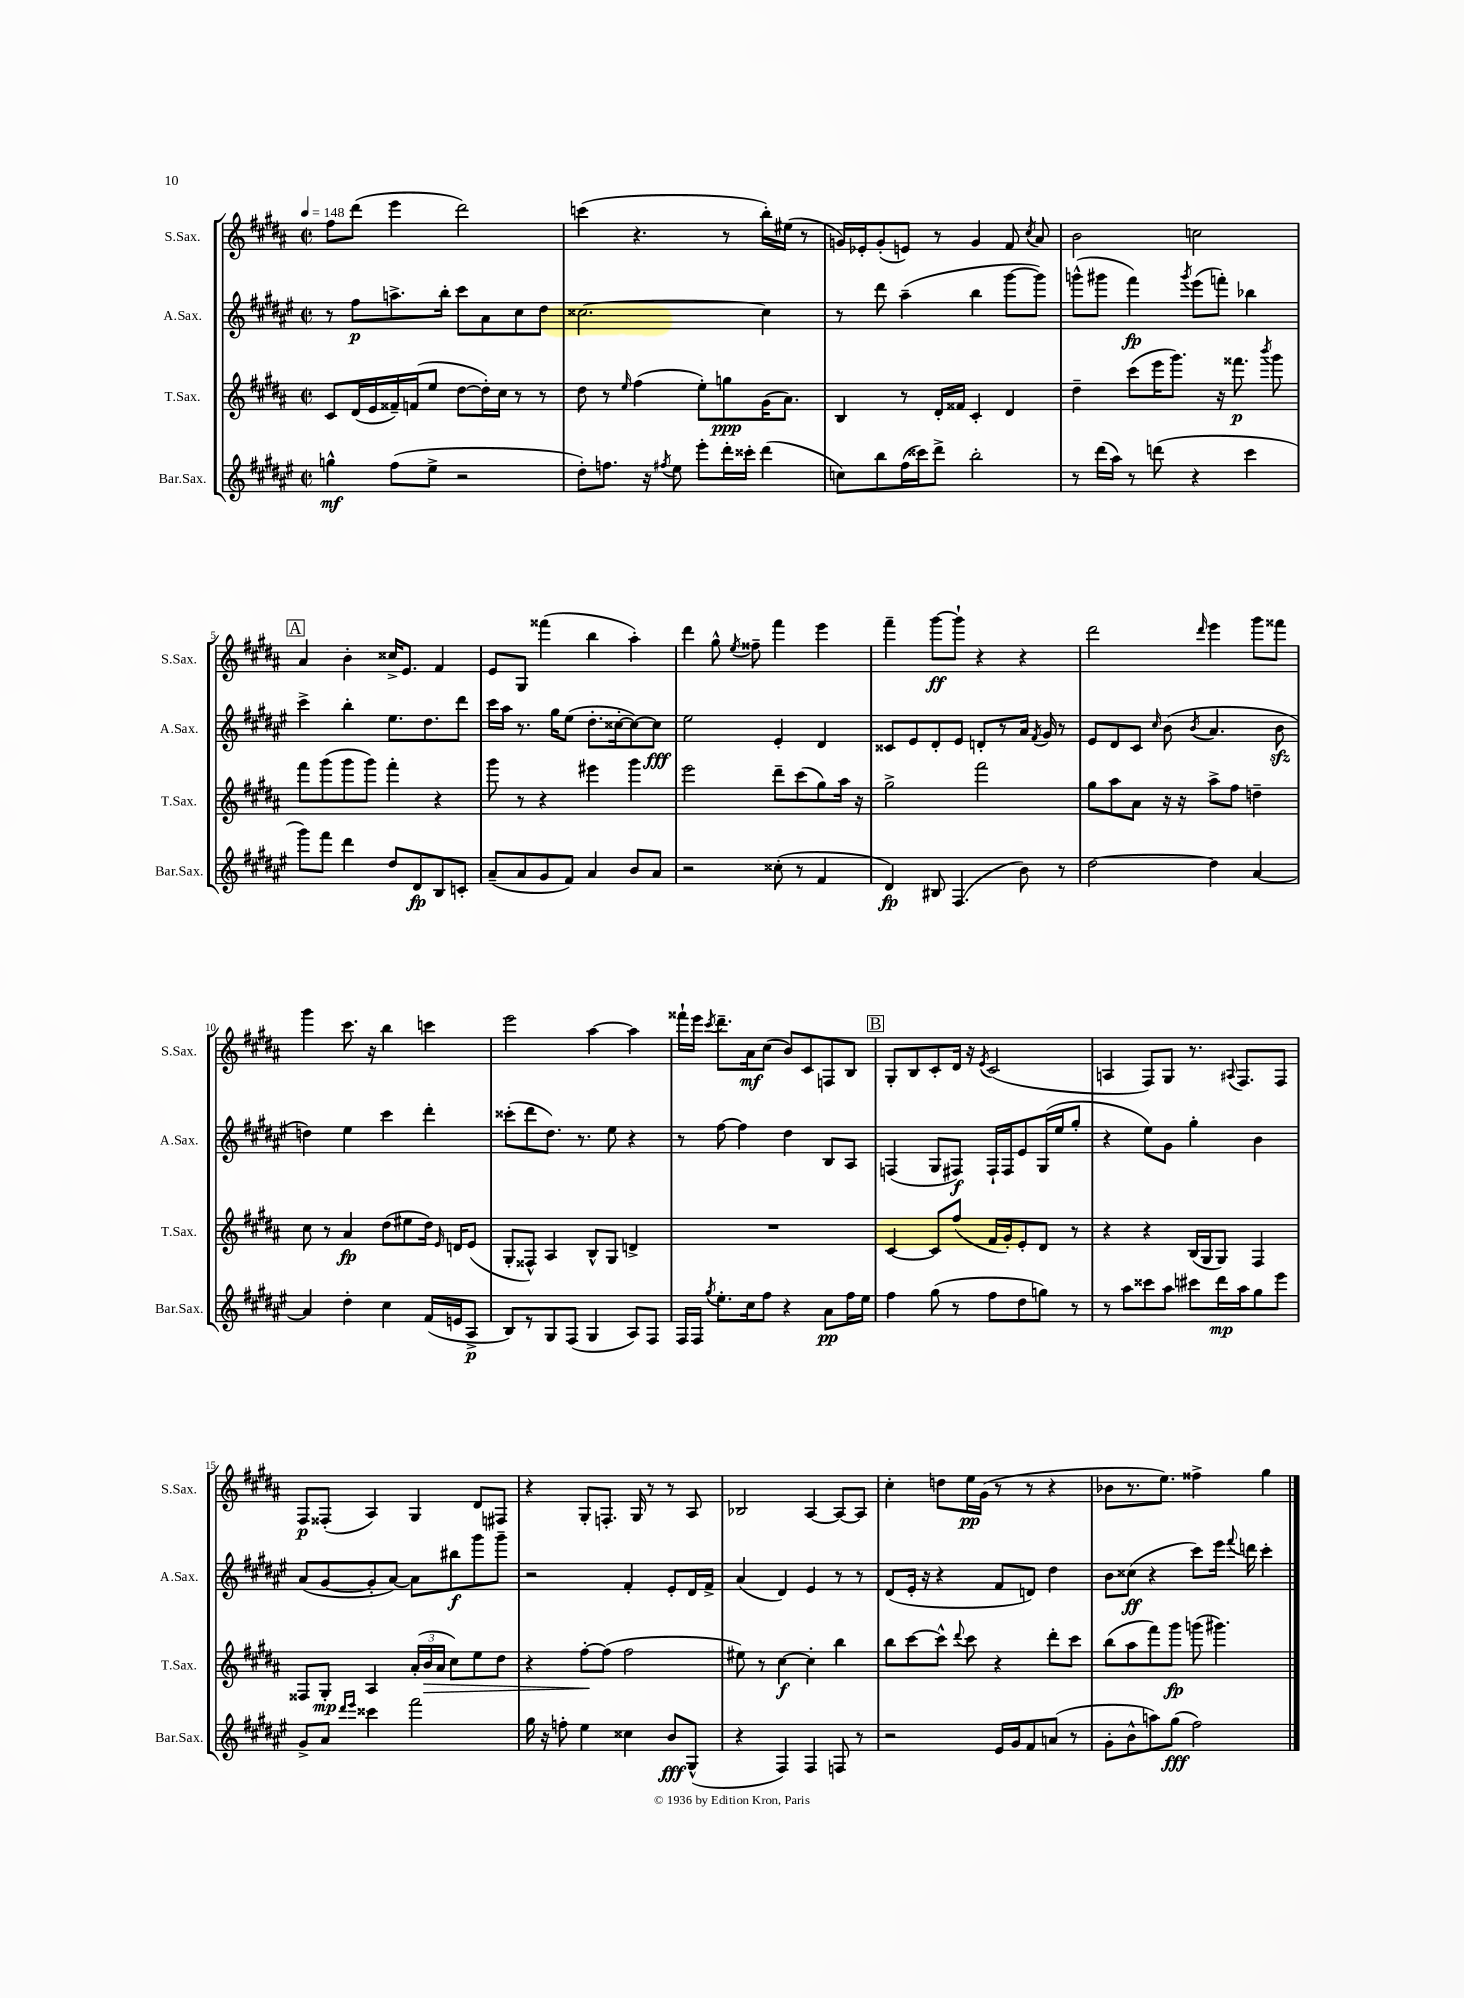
<<
\new StaffGroup <<
\new Staff = "s0" \with { instrumentName = "S.Sax." shortInstrumentName = "S.Sax." } {
    \clef treble \key b \major \defaultTimeSignature \time 2/2 \tempo 4 = 148
    \autoBeamOff fis''8[ dis'''8]( e'''4 dis'''2) |
    c'''4( r4. r8 b''16[-.) eis''16]( r8 |
    g'16[) ees'16-. g'8-.( e'8]) r8 g'4 fis'8 \acciaccatura { cis''8 } ais'8 |
    b'2 c''2 |
    \mark \markup { \box "A" } ais'4 b'4-. cisis''16[-> e'8.] fis'4 |
    e'8[ gis8] fisis'''4( b''4 ais''4-.) |
    dis'''4 gis''8-^ \acciaccatura { e''8 } fisis''8-- fis'''4 e'''4 |
    fis'''4-- gis'''8[~\ff gis'''8]-! r4 r4 |
    dis'''2 \grace { dis'''16 } e'''4 gis'''8[ fisis'''8] |
    gis'''4 cis'''8. r16 b''4 c'''4 |
    e'''2 ais''4~ ais''4 |
    fisis'''16[-! e'''16] \acciaccatura { cis'''8 } dis'''8.[-- ais'16\mf cis''8]( b'8[) cis'8 f8 b8] |
    \mark \markup { \box "B" } gis8[-. b8 cis'8-. dis'16] r16 \acciaccatura { e'8 } cis'2( |
    a4 fis8[) gis8] r8. \appoggiatura { ais8 } fis8.[ fis8] |
    fis8[\p fisis8]-.( ais4) gis4 dis'8[ fis8] |
    r4 gis8[-. f8.]-. gis16 r8 r8 ais8 |
    bes2 ais4~ ais8[~ ais8] |
    cis''4-. d''8[ e''16\pp gis'16]( r8 r8 r4 |
    bes'8[ r8. e''8.]) fisis''4-> gis''4 \bar "|." |
}
\new Staff = "s1" \with { instrumentName = "A.Sax." shortInstrumentName = "A.Sax." } {
    \clef treble \key fis \major \defaultTimeSignature \time 2/2
    \autoBeamOff r8 fis''8[\p a''8.-> b''16]-. cis'''8[ ais'8 cis''8 dis''8] |
    cisis''2.~ cisis''4 |
    r8 dis'''8 ais''4--( b''4 gis'''8[~ gis'''8]) |
    g'''8[-^( gis'''8] fis'''4\fp) \acciaccatura { gis'''8 } eis'''8[( f'''8]-.) bes''4 |
    \mark \markup { \box "A" } cis'''4-> b''4-. eis''8.[ dis''8. dis'''8] |
    cis'''16[ ais''16] r8. gis''16[ eis''8]( dis''8.[-. cisis''16~-. cisis''8~) cisis''8]\fff |
    eis''2 eis'4-. dis'4 |
    cisis'8[ eis'8 dis'8-. eis'8] d'8[-. r8 ais'16] \acciaccatura { fis'8 } gis'16 r8 |
    eis'8[ dis'8 cis'8] \grace { cis''16 } b'8( \acciaccatura { b'8 } ais'4. b'8\sfz |
    d''4) eis''4 cis'''4 dis'''4-. |
    cisis'''8[-.( dis'''8 dis''8.]) r8. eis''8 r4 |
    r8 fis''8~ fis''4 dis''4 b8[ ais8] |
    \mark \markup { \box "B" } f4( gis8[ fis8]\f) fis16[-! fis16 eis'8 gis16( eis''16 gis''8]-. |
    r4 eis''8[) gis'8] gis''4-. b'4 |
    ais'8[( gis'8~ gis'8-. ais'8]~) ais'8[ bis''8\f gis'''8 gis'''8]-- |
    r2 fis'4-. eis'8[-. dis'16 fis'16]-> |
    ais'4( dis'4) eis'4 r8 r8 |
    dis'8[( eis'16]-. r16 r4 fis'8[ d'8]) dis''4 |
    b'8[ cisis''8]\ff( r4 cis'''8[) eis'''16] \appoggiatura { fis'''8 } d'''16 cis'''4-. \bar "|." |
}
\new Staff = "s2" \with { instrumentName = "T.Sax." shortInstrumentName = "T.Sax." } {
    \clef treble \key b \major \defaultTimeSignature \time 2/2
    \autoBeamOff cis'8[ dis'16( e'16 fisis'16--) f'16( e''8] dis''8[~ dis''16-.) cis''16] r8 r8 |
    dis''8 r8 \grace { e''16 } fis''4( e''8[-.) g''8\ppp gis'16( ais'8.]) |
    b4 r8 dis'16[-. fisis'16] cis'4-. dis'4 |
    dis''4-- cis'''8[( e'''16 gis'''8.]) r16 fisis'''8.\p \acciaccatura { b'''8 } gis'''8 |
    \mark \markup { \box "A" } fis'''8[ gis'''8( gis'''8 gis'''8]) fis'''4-. r4 |
    gis'''8 r8 r4 eis'''4 gis'''4 |
    e'''2 dis'''8[-- cis'''8( gis''8) ais''16] r16 |
    gis''2-> fis'''2 |
    gis''8[ ais''8 ais'8] r16 r16 ais''8[-> fis''8] d''4-- |
    cis''8 r8 ais'4\fp dis''8[( eis''8 dis''16]) \grace { e'16 } d'16[ e'8]( |
    gis8[-. fisis8]-^) ais4 b8[-^ gis8] d'4-> |
    R1 |
    \mark \markup { \box "B" } cis'4~ cis'8[ fis''8]( fis'16[ gis'16-.) e'8-. dis'8] r8 |
    r4 r4 b16[( gis16 gis8]) fis4 |
    fisis8[ gis8]-.\mp ais4 \tuplet 3/2 { ais'16[-.( b'16\> ais'16] } cis''8[) e''8 dis''8] |
    r4 fis''8[~-.\! fis''8]( fis''2 |
    eis''8) r8 cis''4~\f cis''4-. b''4 |
    b''8[ cis'''8~ cis'''8]-^ \appoggiatura { dis'''8 } cis'''8 r4 dis'''8[-. cis'''8] |
    b''8[( ais''8 fis'''8) gis'''8]\fp g'''8( gis'''4.) \bar "|." |
}
\new Staff = "s3" \with { instrumentName = "Bar.Sax." shortInstrumentName = "Bar.Sax." } {
    \clef treble \key fis \major \defaultTimeSignature \time 2/2
    \autoBeamOff g''4-^\mf fis''8[( eis''8]-> r2 |
    dis''8[-.) f''8.] r16 \acciaccatura { fis''8 } eis''8 eis'''8[-. dis'''16-. cisis'''16]-. dis'''4( |
    c''8[) b''8 fis''16( cisis'''16) dis'''8]-> b''2-. |
    r8 dis'''16[( ais''16]) r8 d'''8( r4 cis'''4 |
    \mark \markup { \box "A" } gis'''8[) fis'''8] dis'''4 dis''8[ dis'8\fp b8 c'8]-. |
    ais'8[--( ais'8 gis'8 fis'8]) ais'4 b'8[ ais'8] |
    r2 cisis''8-.( r8 fis'4 |
    dis'4\fp) bis8 fis4.( b'8) r8 |
    dis''2~ dis''4 ais'4~ |
    ais'4 dis''4-. cis''4 fis'16[( e'16 ais8]->\p |
    b8[) r8 gis8 fis8]( gis4 ais8[) fis8] |
    fis16[ fis16] \acciaccatura { gis''8 } eis''8.[-. cis''16 fis''8] r4 ais'8[\pp fis''16 eis''16] |
    \mark \markup { \box "B" } fis''4 gis''8( r8 fis''8[ dis''8 g''8]) r8 |
    r8 ais''8[ cisis'''8 ais''8] cis'''8[ dis'''16\mp ais''16 gis''8 eis'''8] |
    gis'8[-> ais'8] \grace { dis'''16[ eis'''16] } cisis'''4 fis'''2 |
    gis''16 r16 f''8-. eis''4 cisis''4 b'8[\fff gis8]-^( |
    r4 fis4) fis4 f8 r8 |
    r2 eis'16[ gis'16 fis'8 a'8]( r8 |
    gis'8[-. b'8-^ a''8) gis''8]\fff( fis''2) \bar "|." |
}
>>
>>
